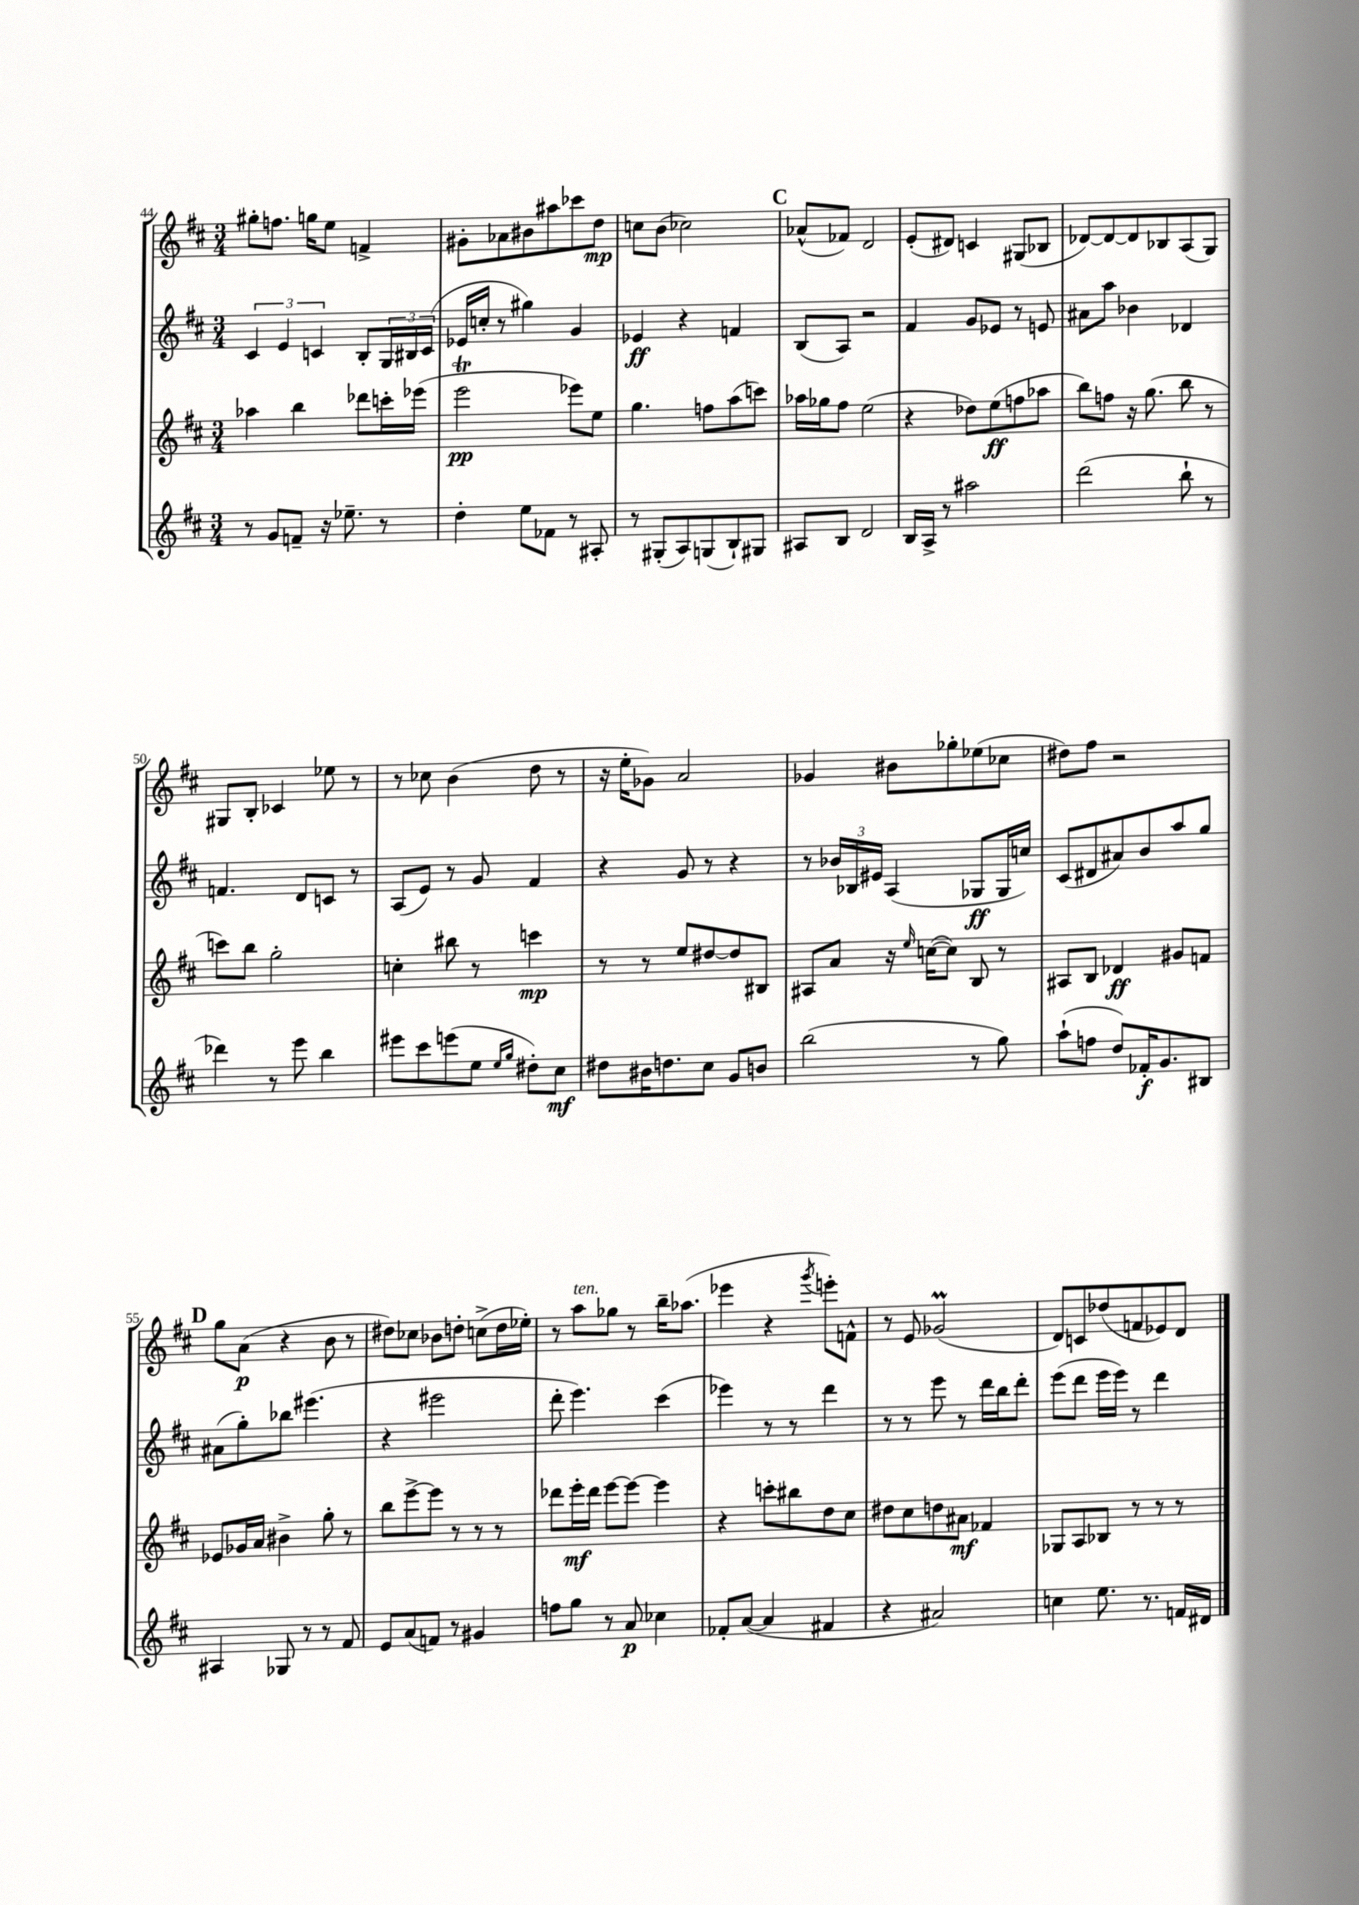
<<
\new StaffGroup <<
\new Staff = "s0" {
    \clef treble \key d \major \numericTimeSignature \time 3/4
    gis''8-. f''8. g''16 e''8 f'4-> |
    gis'8-. aes'8 bis'8 ais''8 ces'''8 d''8\mp |
    c''8 b'8( ces''2) |
    \mark \markup { \bold "C" } aes'8-^( fes'8) d'2 |
    e'8-.( dis'8) c'4 gis8( bes8 |
    des'8~) des'8~ des'8 bes8 a8( g8) |
    gis8 b8-. ces'4 ees''8 r8 |
    r8 ces''8 b'4( d''8 r8 |
    r16 e''16-. ges'8) a'2 |
    ges'4 bis'8 ges''8-. ees''8( ces''8 |
    dis''8) fis''8 r2 |
    \mark \markup { \bold "D" } g''8 a'8\p( r4 b'8 r8 |
    dis''8) ces''8 bes'8 d''8-. c''8->( d''16 ees''16-.) |
    r8 a''8^\markup { \italic "ten." } ges''8 r8 b''16-- aes''8.( |
    ees'''4 r4 \acciaccatura { g'''8 } e'''8-.) f'8-^ |
    r8 e'8 ges'2\prall( |
    d'8) c'8 des''8( f'8 ees'8) d'8 \bar "|." |
}
\new Staff = "s1" {
    \clef treble \key d \major \numericTimeSignature \time 3/4
    \tuplet 3/2 { cis'4 e'4 c'4 } b8-. \tuplet 3/2 { g16 bis16 c'16( } |
    ees'16 c''16-. r8 gis''4) g'4 |
    ees'4\ff r4 f'4 |
    \mark \markup { \bold "C" } b8( a8) r2 |
    fis'4 g'8 ees'8 r8 e'8 |
    ais'8 a''8 bes'4 des'4 |
    f'4. d'8 c'8 r8 |
    a8( e'8) r8 g'8 fis'4 |
    r4 g'8 r8 r4 |
    r8 \tuplet 3/2 { bes'16 bes16 eis'16 } a4( ges8\ff ges16 c''16) |
    cis'8( dis'8 ais'8) b'8 a''8 g''8 |
    \mark \markup { \bold "D" } ais'8( g''8-.) bes''8 eis'''4.( |
    r4 eis'''2 |
    d'''8-. e'''4.) cis'''4( |
    ees'''4) r8 r8 d'''4 |
    r8 r8 e'''8 r8 d'''16 b''16 d'''8-. |
    e'''8( d'''8 e'''16 e'''16) r8 d'''4 \bar "|." |
}
\new Staff = "s2" {
    \clef treble \key d \major \numericTimeSignature \time 3/4
    aes''4 b''4 des'''8 c'''16-. ees'''16( |
    e'''2\trill\pp ees'''8) e''8 |
    g''4. f''8 a''8( c'''8) |
    \mark \markup { \bold "C" } aes''16 ges''16 fis''8 e''2( |
    r4 des''8) e''8\ff( f''8 aes''8 |
    b''8) f''8 r16 g''8.( b''8 r8 |
    c'''8) b''8 g''2-. |
    c''4-. bis''8 r8 c'''4\mp |
    r8 r8 e''8 dis''8~ dis''8 bis8 |
    ais8 a'8 r16 \grace { e''16 } c''16~( c''8) b8 r8 |
    ais8 b8 des'4\ff gis'8 f'8 |
    \mark \markup { \bold "D" } ees'8 ges'16 a'16 bis'4-> g''8-. r8 |
    b''8 e'''8~-> e'''8 r8 r8 r8 |
    des'''8 e'''16-.\mf des'''16 e'''8~ e'''8~ e'''4 |
    r4 c'''8-. bis''8 d''8 cis''8 |
    dis''8 cis''8 d''8 ais'8\mf fes'4 |
    ges8 a8 bes8 r8 r8 r8 \bar "|." |
}
\new Staff = "s3" {
    \clef treble \key d \major \numericTimeSignature \time 3/4
    r8 g'8 f'8-- r16 ees''8.-- r8 |
    d''4-. e''8 fes'8 r8 ais8-. |
    r8 gis8-.( a8) g8( b8-!) gis8 |
    \mark \markup { \bold "C" } ais8 b8 d'2 |
    b16 a16-> r8 ais''2 |
    d'''2( b''8-! r8 |
    des'''4) r8 e'''8 b''4 |
    eis'''8 cis'''8 e'''8( e''8 \grace { e''16 g''16 } dis''8-.) cis''8\mf |
    dis''8 bis'16 d''8. cis''8 g'8 b'8 |
    b''2( r8 g''8) |
    a''8-!( f''8 d''8) fes'16-.\f g'8. bis8 |
    \mark \markup { \bold "D" } ais4 ges8 r8 r8 fis'8 |
    e'8 a'8( f'8) r8 gis'4 |
    f''8 g''8 r8 a'8\p ces''4 |
    fes'8-. a'8~( a'4 fis'4 |
    r4 ais'2) |
    c''4 e''8. r8. f'16 dis'16 \bar "|." |
}
>>
>>
\layout { \context { \Score currentBarNumber = #44 } }
